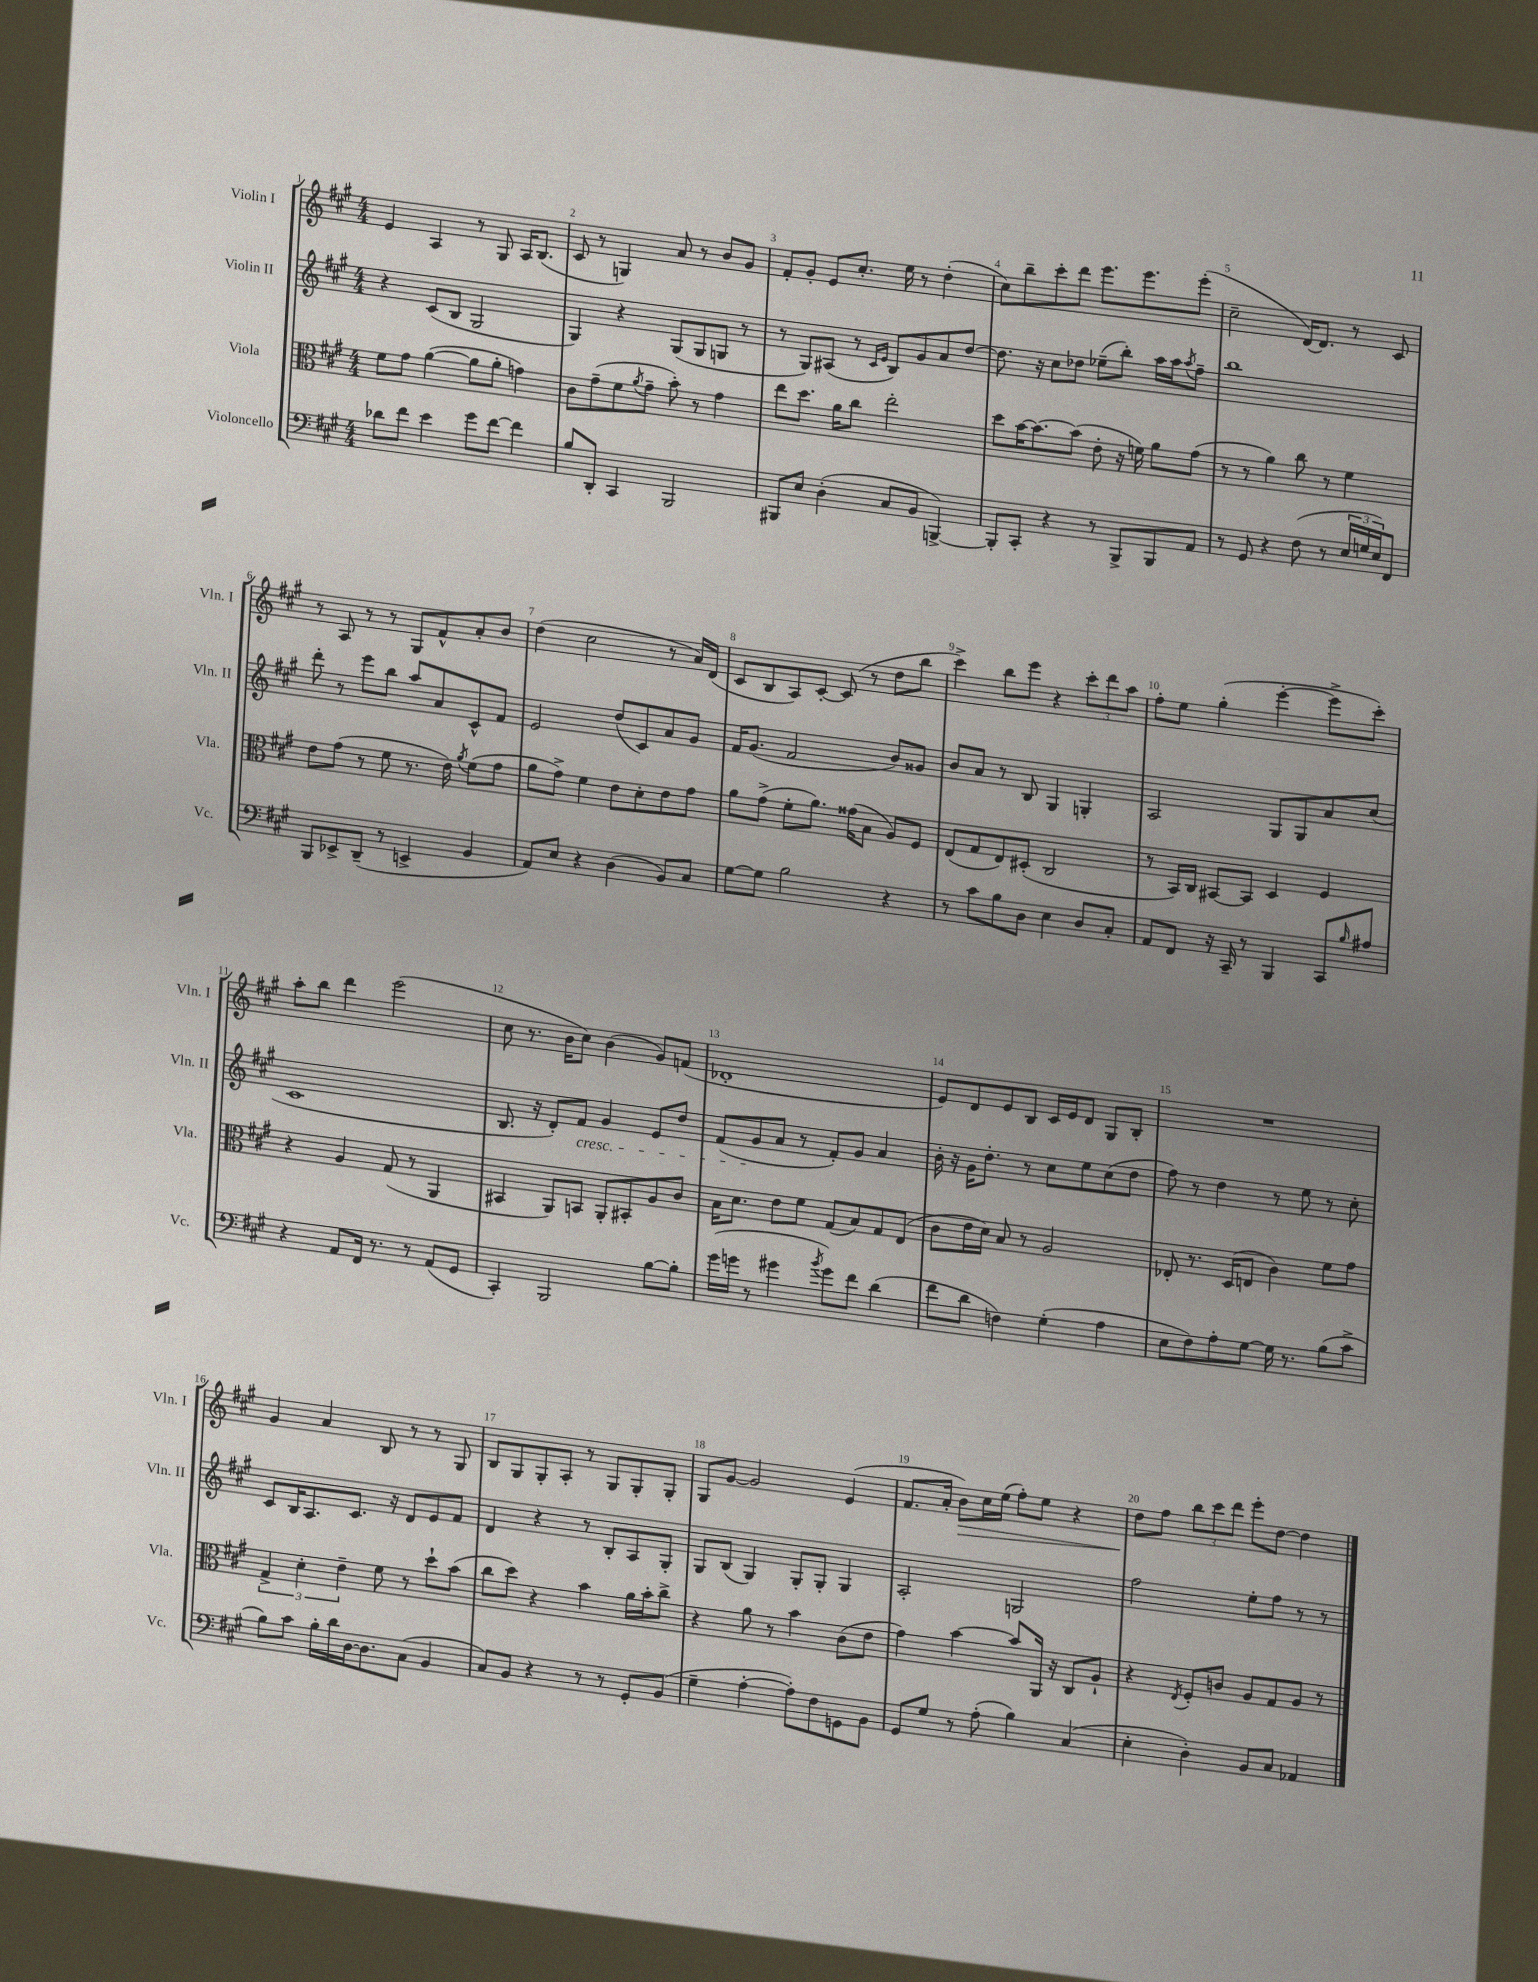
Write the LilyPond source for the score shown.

<<
\new StaffGroup <<
\new Staff = "s0" \with { instrumentName = "Violin I" shortInstrumentName = "Vln. I" } {
    \clef treble \key a \major \numericTimeSignature \time 4/4
    e'4 a4 r8 gis8 a16 b8.( |
    cis'8 r8 g4) a'8 r8 b'8 gis'8 |
    fis'8-. gis'8-. e'8 cis''8.-. e''16 r8 d''4-.( |
    cis''8) b''8-- cis'''8-. d'''8 e'''8. e'''8. e'''8-.( |
    cis''2-- d'16~) d'8. r8 cis'8 |
    r8 a8 r8 r8 gis8 fis'8-^ a'8-. b'8 |
    d''4( cis''2 r8 a'16) d'16( |
    cis'8 b8 a8) cis'8~-. cis'8( r8 d''8 b''8 |
    cis'''4->) b''8 e'''8 r4 \tuplet 3/2 { cis'''8-. d'''8 a''8 } |
    fis''8-. e''8 gis''4-.( e'''4~-. e'''8-> cis'''8-.) |
    a''8-. b''8 d'''4 e'''2( |
    cis''8 r8. b'16 cis''8) b'4( gis'8) f'8( |
    des'1-. |
    e'8) d'8 e'8 b8 cis'16 e'16 d'8 gis8 b8-. |
    R1 |
    gis'4 a'4 b8 r8 r8 gis8 |
    b8 gis8 gis8-. a8-. r8 gis8 gis8-. gis8-. |
    gis8 gis'8~ gis'2 e'4( |
    fis'8. a'16-. b'8\>) cis''16 e''16( fis''8-.) e''8 r4 |
    d''8\! fis''8 \tuplet 3/2 { b''8 cis'''8 d'''8 } e'''8-. d''8~ d''4 \bar "|." |
}
\new Staff = "s1" \with { instrumentName = "Violin II" shortInstrumentName = "Vln. II" } {
    \clef treble \key a \major \numericTimeSignature \time 4/4
    r4 cis'8( b8 gis2 |
    gis4) r4 gis8( gis8 g8 r8 |
    r8 gis8) ais8( r8 \grace { cis'16 e'16 } b8) gis'8 a'8 d''8~ |
    d''8. r16 cis''8 des''8 ees''8--( b''8-.) a''16 a''16 \acciaccatura { a''8 } fis''8-- |
    b''1 |
    d'''8-. r8 e'''8 b''8 a''8 a'8 cis'8-^ fis'8 |
    e'2 d''8( cis'8) a'8 gis'8 |
    fis'16 gis'8.( fis'2 b'8) gisis'8 |
    b'8 a'8 r8 b8 gis4 g4-. |
    a2 gis8 gis8 a'8 cis''8( |
    cis'1 |
    b8. r16 d'8-.) fis'8\cresc gis'4 e'8 d''8 |
    fis'8( gis'8\! a'8 r8 fis'8-.) gis'8 a'4 |
    b'16-. r16 gis'16 d''8.-. r8 cis''8 e''8 cis''8( d''8 |
    fis''8) r8 d''4 r8 e''8 r8 cis''8-. |
    cis'8 b16 a8. cis'8. r16 d'8 e'8 fis'8 |
    d'4 r4 r8 b8-. a8 gis8-. |
    gis8 b8( gis4) gis8-. gis8-. gis4 |
    a2-. g2 |
    fis''2 e''8-. fis''8 r8 r8 \bar "|." |
}
\new Staff = "s2" \with { instrumentName = "Viola" shortInstrumentName = "Vla." } {
    \clef alto \key a \major \numericTimeSignature \time 4/4
    fis'8 gis'8 a'4~( a'8 a'8-. g'4) |
    cis'8 gis'8--( fis'8 \acciaccatura { a'8 } gis'8-- b'8-.) r8 gis'4 |
    e''8 d''8. a'16 cis''8 e''2-. |
    d''8 b'16~ b'8.~ b'8( e'8-. r16 f'16) a'8 gis'8( |
    r8 r8 a'4) cis''8 r8 fis'4 |
    e'8 gis'8( r8 fis'8 r8. e'16) \acciaccatura { a'8 } fis'8( gis'8 |
    a'8 gis'8->) fis'4 e'8 d'8-. e'8 gis'8 |
    a'8 gis'8->( fis'8-. a'8.) gisis'16( b8 a8) fis8 |
    e8( gis8 e8) dis8-.( cis2 |
    r8 b,16) cis16 bis,8~ bis,8 d4 fis4 |
    r4 a4 gis8( r8 a,4 |
    bis,4 a,8) b,8 a,8-. bis,8-. a8 cis'8 |
    b16 d'8. e'8 fis'8 gis8( b8) gis8 e8( |
    cis'8 e'16 d'16) b8 r8 a2 |
    ees8-. r8. d16( e8 cis'4) fis'8 gis'8 |
    \tuplet 3/2 { gis4-> d'4-. e'4-- } fis'8 r8 d''8-! b'8( |
    cis''8 d''8) r4 b'4 a'16 b'16-. cis''8-> |
    r4 a'8 r8 b'4 cis'8( e'8 |
    gis'4) b'4~ b'8 a,16 r16 cis8 a8-! |
    r4 \acciaccatura { e8 } fis8-. c'8 a8 gis8 a8 r8 \bar "|." |
}
\new Staff = "s3" \with { instrumentName = "Violoncello" shortInstrumentName = "Vc." } {
    \clef bass \key a \major \numericTimeSignature \time 4/4
    des'8 fis'8 e'4 gis'8 fis'8~ fis'4 |
    b8 d,8-. cis,4 b,,2 |
    bis,,8 e8 d4-.( cis8 b,8 b,,4~->) |
    b,,8-. cis,8-. r4 r8 b,,8-> b,,8 a,8 |
    r8 gis,8 r4 fis8( r8 \tuplet 3/2 { e16 g16 e16) } fis,8 |
    b,,8 ees,8-> d,8--( r8 e,4-> b,4 |
    a,8) e8 r4 d4( b,8) cis8 |
    gis8~ gis8 b2 r4 |
    r8 cis'8 b8 d8 e4 d8 cis8-. |
    a,8 fis,8 r16 cis,16-- r8 b,,4 cis,8 \grace { b16 } ais8 |
    r4 a,8 fis,16 r8. r8 a,8( gis,8 |
    cis,4-.) b,,2 b8~ b8-. |
    gis'16( g'16 r8 gis'4 \acciaccatura { b'8 } gis'8) fis'8 d'4( |
    fis'8 d'8 f4) gis4-.( a4 |
    e8 fis8) a8-. gis8~ gis16 r8. b8( cis'8-> |
    b8) cis'8 b16-. d'16 d16~ d8. cis8( b,4 |
    cis8) b,8 r4 r8 r8 gis,8-. b,8( |
    gis4-- a4~-. a8-.) fis8 g,8 b,8 |
    gis,8 gis8 r8 a8-.( b4) cis4( |
    e4-. d4-.) b,8 cis8 aes,4 \bar "|." |
}
>>
>>
\layout { \context { \Score \override BarNumber.break-visibility = ##(#f #t #t) barNumberVisibility = #all-bar-numbers-visible } }
